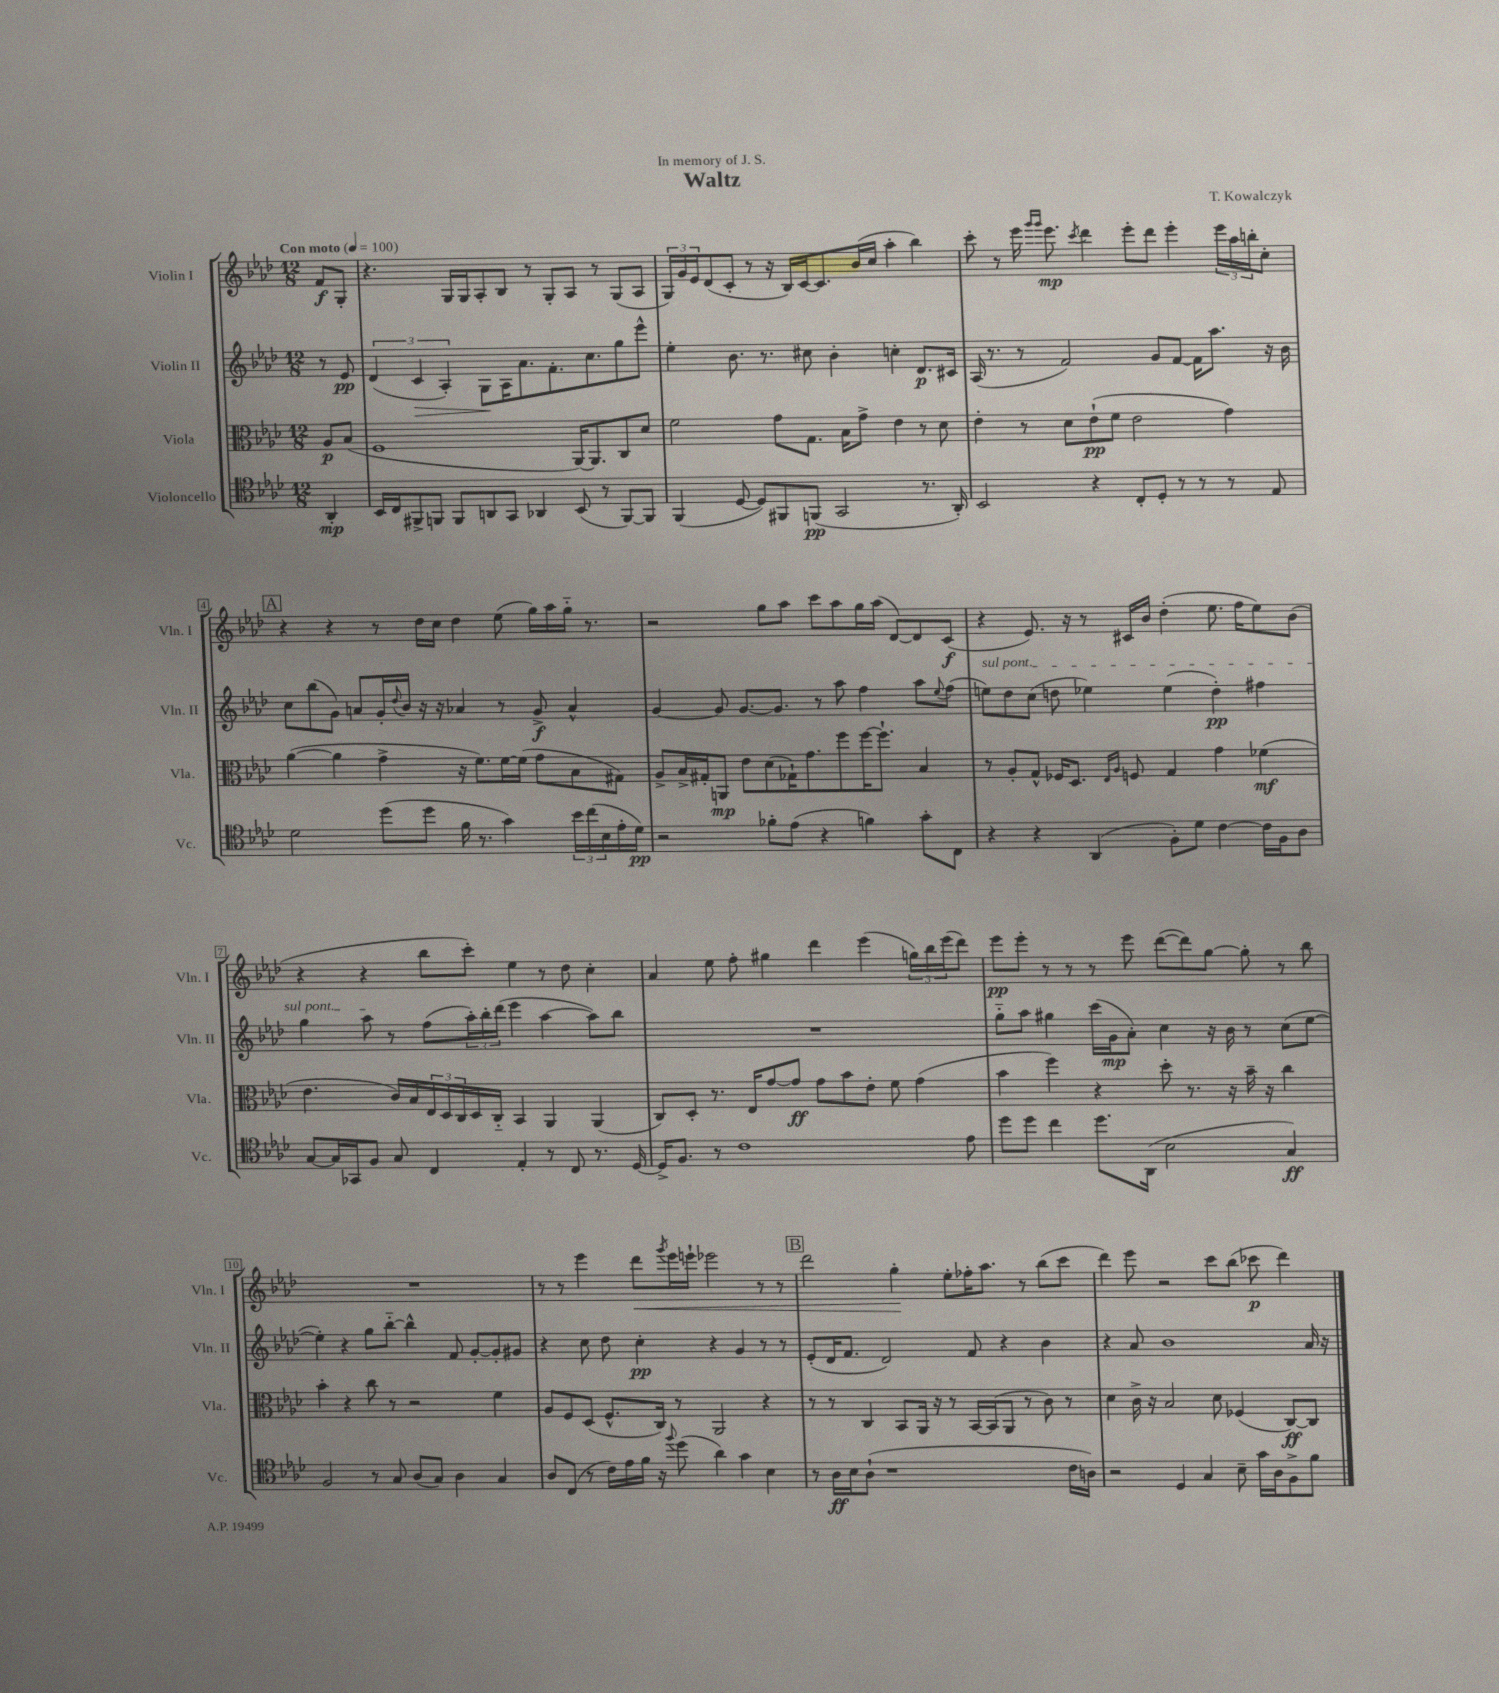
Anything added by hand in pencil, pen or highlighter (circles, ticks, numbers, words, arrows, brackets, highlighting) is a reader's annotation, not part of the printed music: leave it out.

**kern	**dynam	**kern	**dynam	**kern	**dynam	**kern	**dynam
*part4	*part4	*part3	*part3	*part2	*part2	*part1	*part1
*staff4	*staff4	*staff3	*staff3	*staff2	*staff2	*staff1	*staff1
*I"Violoncello	*	*I"Viola	*	*I"Violin II	*	*I"Violin I	*
*I'Vc.	*	*I'Vla.	*	*I'Vln. II	*	*I'Vln. I	*
*clefC4	*	*clefC3	*	*clefG2	*	*clefG2	*
*k[b-e-a-d-]	*	*k[b-e-a-d-]	*	*k[b-e-a-d-]	*	*k[b-e-a-d-]	*
*M12/8	*	*M12/8	*	*M12/8	*	*M12/8	*
*MM100	*	*MM100	*	*MM100	*	*MM100	*
=	=	=	=	=	=	=	=
!	!	!	!	!	!	!LO:TX:a:B:t=Con moto	!
4AA-'/	mp	8A-/L	p	8r	.	8f/L	f
.	.	(8B-/J	.	8e-/	pp	8G'/J	.
=1	=1	=1	=1	=1	=1	=1	=1
16BB-/LL	.	1F	.	(6d-/	.	4.r	.
16C/J	.	.	.	.	.	.	.
8FF#X^/	.	.	.	.	.	.	.
!	!	!	!	!	!LO:HP:b	!	!
.	.	.	.	6c/	>	.	.
8FFn/J	.	.	.	.	.	.	.
.	.	.	.	6A-'/)	.	.	.
8FF/L	.	.	.	.	.	16G/LL	.
.	.	.	.	.	.	16G/J	.
8AAn/	.	.	.	8G\L	.	8A-'/	.
8GG/J	.	.	.	16A-\K	]	8B-/J	.
.	.	.	.	8.a-\	.	.	.
4AA-X/	.	.	.	.	.	8r	.
.	.	.	.	8.f'\	.	8G'/L	.
(8BB-/	.	[16AA-/KL)	.	.	.	8A-/J	.
.	.	8.AA-/]	.	8.cc\	.	.	.
8r	.	.	.	.	.	8r	.
[8FF/L)	.	8C/	.	8gg\	.	(8G/L	.
8FF/J]	.	8d-/J	.	8eee-^^\J	.	8A-/J	.
=2	=2	=2	=2	=2	=2	=2	=2
(4FF/	.	2f\	.	4ee-'\	.	24G/LL)	.
.	.	.	.	.	.	24g/	.
.	.	.	.	.	.	24e-/J	.
.	.	.	.	.	.	(8d-/	.
[8D-/	.	.	.	8.b-\	.	8c'/J	.
8D-/L])	.	.	.	.	.	8r	.
.	.	.	.	8.r	.	.	.
8FF#X/	.	8g\L	.	.	.	16r	.
.	.	.	.	.	.	16B-/LL)	.
(8FFn/J	pp	8.G\J	.	8cc#X\	.	[16c/J	.
.	.	.	.	.	.	8.c/]	.
2GG/	.	.	.	4b-'\	.	.	.
.	.	16B-\KL	.	.	.	.	.
.	.	8g^\J	.	.	.	(16b-/L	.
.	.	.	.	.	.	16cc/JJ	.
.	.	4e-\	.	4ccn'\	.	4aa-'\	.
8.r	.	8r	.	8.d-/L	p	4bb-\)	.
.	.	8d-\	.	.	.	.	.
16AA-'/)	.	.	.	16c#X/Jk	.	.	.
=3	=3	=3	=3	=3	=3	=3	=3
2BB-/	.	4e-'\	.	(16A-/	.	8ccc'\	.
.	.	.	.	8.r	.	.	.
.	.	.	.	.	.	8r	.
.	.	8r	.	8r	.	16eee-\	.
.	.	.	.	.	.	16qqggg/LL	.
.	.	.	.	.	.	16qqggg/JJ	.
.	.	.	.	.	.	8.eee-\	mp
.	.	8d-\L	.	2f/)	.	.	.
.	.	.	.	.	.	8qccc/	.
4r	.	(8e-`\	pp	.	.	4ddd-\	.
.	.	8f\J	.	.	.	.	.
8C'/L	.	2e-\	.	.	.	8eee-'\L	.
8D-'/J	.	.	.	8g/L	.	8ddd-\J	.
8r	.	.	.	[8f/J	.	4eee-'\	.
8r	.	.	.	16f\KL]	.	.	.
.	.	.	.	8.aa-\J	.	.	.
8r	.	4g\)	.	.	.	24eee-\LL	.
.	.	.	.	.	.	24aa-\	.
.	.	.	.	.	.	24bbn'\J	.
8E-/	.	.	.	16r	.	8cc'\J	.
.	.	.	.	16b-\	.	.	.
!!LO:LB:g=z
!!LO:REH:place=s1:t=A
=4	=4	=4	=4	=4	=4	=4	=4
2d-\	.	([4a-\	.	8cc\L	.	4r	.
.	.	.	.	(8bb-\	.	.	.
.	.	4a-\]	.	8g\J)	.	4r	.
.	.	.	.	8an/L	.	.	.
(8dd-\L	.	4g^\	.	16g'/L	.	8r	.
.	.	.	.	8qqdd-/	.	.	.
.	.	.	.	16b-/JJ	.	.	.
8dd-\J	.	.	.	16r	.	16dd-\LL	.
.	.	.	.	16r	.	16cc\JJ	.
16f\	.	16r	.	4a-X/	.	4dd-\	.
8.r	.	8.f\L)	.	.	.	.	.
4g\)	.	[16f\L	.	8r	.	(8ee-\	.
.	.	(16f\JJ]	.	.	.	.	.
.	.	8g\L	.	8g^/	f	16gg\LL)	.
.	.	.	.	.	.	16aa-\	.
24b-\LL	.	8B-\	.	4a-^^/	.	16gg\JJ	.
(24cc\	.	.	.	.	.	.	.
.	.	.	.	.	.	8.r	.
24B-\	.	.	.	.	.	.	.
16e-'\	.	8G#X\J)	.	.	.	.	.
16d-\JJ)	pp	.	.	.	.	.	.
=5	=5	=5	=5	=5	=5	=5	=5
2r	.	8A-^/L	.	[4g/	.	2r	.
.	.	16B-^/L	.	.	.	.	.
.	.	16G#X'/J	.	.	.	.	.
.	.	8AAn/J	mp	8g/]	.	.	.
.	.	8e-\L	.	[8.g/L	.	.	.
8f-X'\L	.	(8d-\	.	.	.	8gg\L	.
.	.	.	.	8.g/J]	.	.	.
(8e-\J	.	16G-X`\K)	.	.	.	8aa-\J	.
.	.	8.g\	.	.	.	.	.
4r	.	.	.	8r	.	8ccc\L	.
.	.	8ff\	.	8aa-\	.	8aa-\	.
4fn\)	.	[16ff\K	.	4ff\	.	16gg\L	.
.	.	8.ff`\J]	.	.	.	(16aa-\JJ	.
.	.	.	.	.	.	[8d-/L)	.
8g'\L	.	4B-/	.	8aa-\L	.	8d-/]	.
.	.	.	.	8qqee-/	.	.	.
8C\J	.	.	.	(8ff\J	.	(8c/J	f
=6	=6	=6	=6	=6	=6	=6	=6
!	!	!	!	!LO:TX:a:i:t=sul pont.	!	!	!
4r	.	8r	.	8een\L)	.	4r	.
.	.	8A-'/L	.	8dd-\	.	.	.
4r	.	8G^^/J	.	(8cc\J	.	8.e-/)	.
.	.	16F-X/KL	.	8ddn\	.	.	.
.	.	8.D-/J	.	.	.	16r	.
(4AA-/	.	.	.	4ee-X\)	.	8r	.
.	.	16qqE-/LL	.	.	.	.	.
.	.	16qqA-/JJ	.	.	.	.	.
.	.	8Fn/	.	.	.	16c#X/LL	.
.	.	.	.	.	.	16b-/JJ	.
8F'\L)	.	4G/	.	(4ee-\	.	(4dd-'\	.
8d-\J	.	.	.	.	.	.	.
[4c\	.	4g\	.	4dd'\)	pp	8.ee-\	.
.	.	.	.	.	.	16ff\KL	.
16c\LL]	.	(4f-X\	mf	4ff#X\	.	8ee-\)	.
16F\J	.	.	.	.	.	.	.
8A-\J	.	.	.	.	.	(8b-\J	.
!!LO:LB:g=z
=7	=7	=7	=7	=7	=7	=7	=7
[8G/L	.	4.e-\	.	4gg\	.	4r	.
16G/L]	.	.	.	.	.	.	.
16GG-X/J	.	.	.	.	.	.	.
8F/J	.	.	.	8aa-\	.	4r	.
8G/	.	16c/LL)	.	8r	.	.	.
.	.	16B-/	.	.	.	.	.
4C/	.	24E-/	.	(8ff\L	.	8bb-\L	.
.	.	24D-/	.	.	.	.	.
.	.	24C/	.	.	.	.	.
.	.	16D-/	.	24aa-'\L)	.	8ccc'\J)	.
.	.	.	.	24bb-'\	.	.	.
.	.	16C/JJ	.	.	.	.	.
.	.	.	.	(24ddd-\JJ	.	.	.
4E-'/	.	4BB-/	.	4eee-\	.	4ee-\	.
8r	.	4AA-/	.	[4aa-\	.	8r	.
8C/	.	.	.	.	.	8dd-\	.
8.r	.	(4AA-/	.	8aa-\L])	.	4cc'\	.
.	.	.	.	8bb-\J	.	.	.
[16D-/	.	.	.	.	.	.	.
=8	=8	=8	=8	=8	=8	=8	=8
16D-^/KL]	.	8C/L)	.	1.r	.	4a-/	.
8.F/J	.	.	.	.	.	.	.
.	.	8D-'/J	.	.	.	.	.
8r	.	8.r	.	.	.	8ee-\	.
1c	.	.	.	.	.	8ff'\	.
.	.	16E-/KL	.	.	.	.	.
.	.	[8g/	.	.	.	4gg#X\	.
.	.	8g/J]	ff	.	.	.	.
.	.	8g\L	.	.	.	4ddd-\	.
.	.	8b-\	.	.	.	.	.
.	.	8e-'\J	.	.	.	(4eee-\	.
.	.	8f\	.	.	.	.	.
.	.	(4g\	.	.	.	24ggn\LL)	.
.	.	.	.	.	.	24bb-\	.
.	.	.	.	.	.	(24eee-\J	.
8e-\	.	.	.	.	.	8ddd-\J)	.
=9	=9	=9	=9	=9	=9	=9	=9
8dd-\L	.	4b-\	.	8gg\L	.	8eee-\L	pp
8dd-\J	.	.	.	8aa-\J	.	8eee-'\J	.
4cc\	.	4ff\)	.	4gg#X\	.	8r	.
.	.	.	.	.	.	8r	.
8.dd-\L	.	4r	.	(16ccc\LL	.	8r	.
.	.	.	.	16g\J	mp	.	.
.	.	.	.	8a-'\J)	.	8eee-\	.
(16AA-\Jk	.	.	.	.	.	.	.
2B-\	.	8dd-'\	.	4cc\	.	([8ddd-\L	.
.	.	8.r	.	.	.	8ddd-\])	.
.	.	.	.	16r	.	[8gg\J	.
.	.	16r	.	16b-\	.	.	.
.	.	16b-~\	.	8r	.	8gg'\]	.
.	.	16r	.	.	.	.	.
4G/)	ff	4cc\	.	(8cc\L	.	8r	.
.	.	.	.	[8ee-\J	.	8bb-\	.
!!LO:LB:g=z
=10	=10	=10	=10	=10	=10	=10	=10
2F/	.	4b-'\	.	4ee-'\])	.	1.r	.
.	.	4r	.	4r	.	.	.
8r	.	8cc\	.	8gg\L	.	.	.
8G/	.	8r	.	[8bb-\J	.	.	.
(8A-/L	.	2r	.	4bb-^^\]	.	.	.
8G/J)	.	.	.	.	.	.	.
4A-\	.	.	.	8f/	.	.	.
.	.	.	.	[8g'/L	.	.	.
4G/	.	4f\	.	8g'/]	.	.	.
.	.	.	.	8g#X/J	.	.	.
=11	=11	=11	=11	=11	=11	=11	=11
8A-/L	.	8A-/L	.	4r	.	8r	.
(8C/J	.	8F/	.	.	.	8r	.
8r	.	(8D-/J	.	8cc\	.	4eee-\	.
16c\LL)	.	8.F^^/L	.	8dd-\	.	.	.
16e-\	.	.	.	.	.	.	.
!	!	!	!	!	!	!	!LO:HP:b
16f\JJ	.	.	.	4cc'\	pp	8ddd-\L	<
16r	.	16C/Jk)	.	.	.	.	.
8qqff/	.	.	.	.	.	8qggg/	.
(8dd-\	.	8r	.	.	.	16eee-\L	.
.	.	.	.	.	.	16eeen`\JJ	.
4a-\)	.	2AA-/	.	4r	.	2eee-X\	.
4g\	.	.	.	4g/	.	.	.
4B-\	.	4r	.	8r	.	8r	.
.	.	.	.	8r	.	8r	.
!!LO:REH:place=s1:t=B
=12	=12	=12	=12	=12	=12	=12	=12
8r	.	8r	.	(8e-'/L	.	2ddd-\	.
16A-\LL	ff	8r	.	16d-/K	.	.	.
16B-\J	.	.	.	8.f/J	.	.	.
(8A-`\J	.	4C/	.	.	.	.	.
1r	.	.	.	2d-/)	.	.	.
.	.	8BB-/L	.	.	.	4gg'\	.
.	.	16AA-/Jk	.	.	.	.	.
.	.	16r	.	.	.	.	.
.	.	8r	.	.	.	8ee-'\L	[
.	.	[16BB-/LL	.	8f/	.	16ff-X'\K	.
.	.	(16BB-/J]	.	.	.	8.aa-\J	.
.	.	8AA-/J	.	4r	.	.	.
.	.	8r	.	.	.	8r	.
.	.	8c\)	.	4b-\	.	(8bb-\L	.
16c\LL	.	8r	.	.	.	8ccc\J	.
16An\JJ)	.	.	.	.	.	.	.
=13	=13	=13	=13	=13	=13	=13	=13
2r	.	4d-\	.	4r	.	4ddd-\)	.
.	.	16c^\	.	8a-/	.	8eee-\	.
.	.	16r	.	.	.	.	.
.	.	2B-/	.	1b-	.	2r	.
4D-/	.	.	.	.	.	.	.
4G/	.	.	.	.	.	.	.
.	.	8d-\	.	.	.	8ccc\L	.
8B-~\	.	(4F-X/	.	.	.	(8bb-\J	.
16g\LL	.	.	.	.	.	8ccc-X\	p
16A-\J	.	.	.	.	.	.	.
8F^\	.	[8C/L)	ff	.	.	4ddd-\)	.
8f\J	.	8C/J]	.	16a-/	.	.	.
.	.	.	.	16r	.	.	.
==	==	==	==	==	==	==	==
*-	*-	*-	*-	*-	*-	*-	*-
